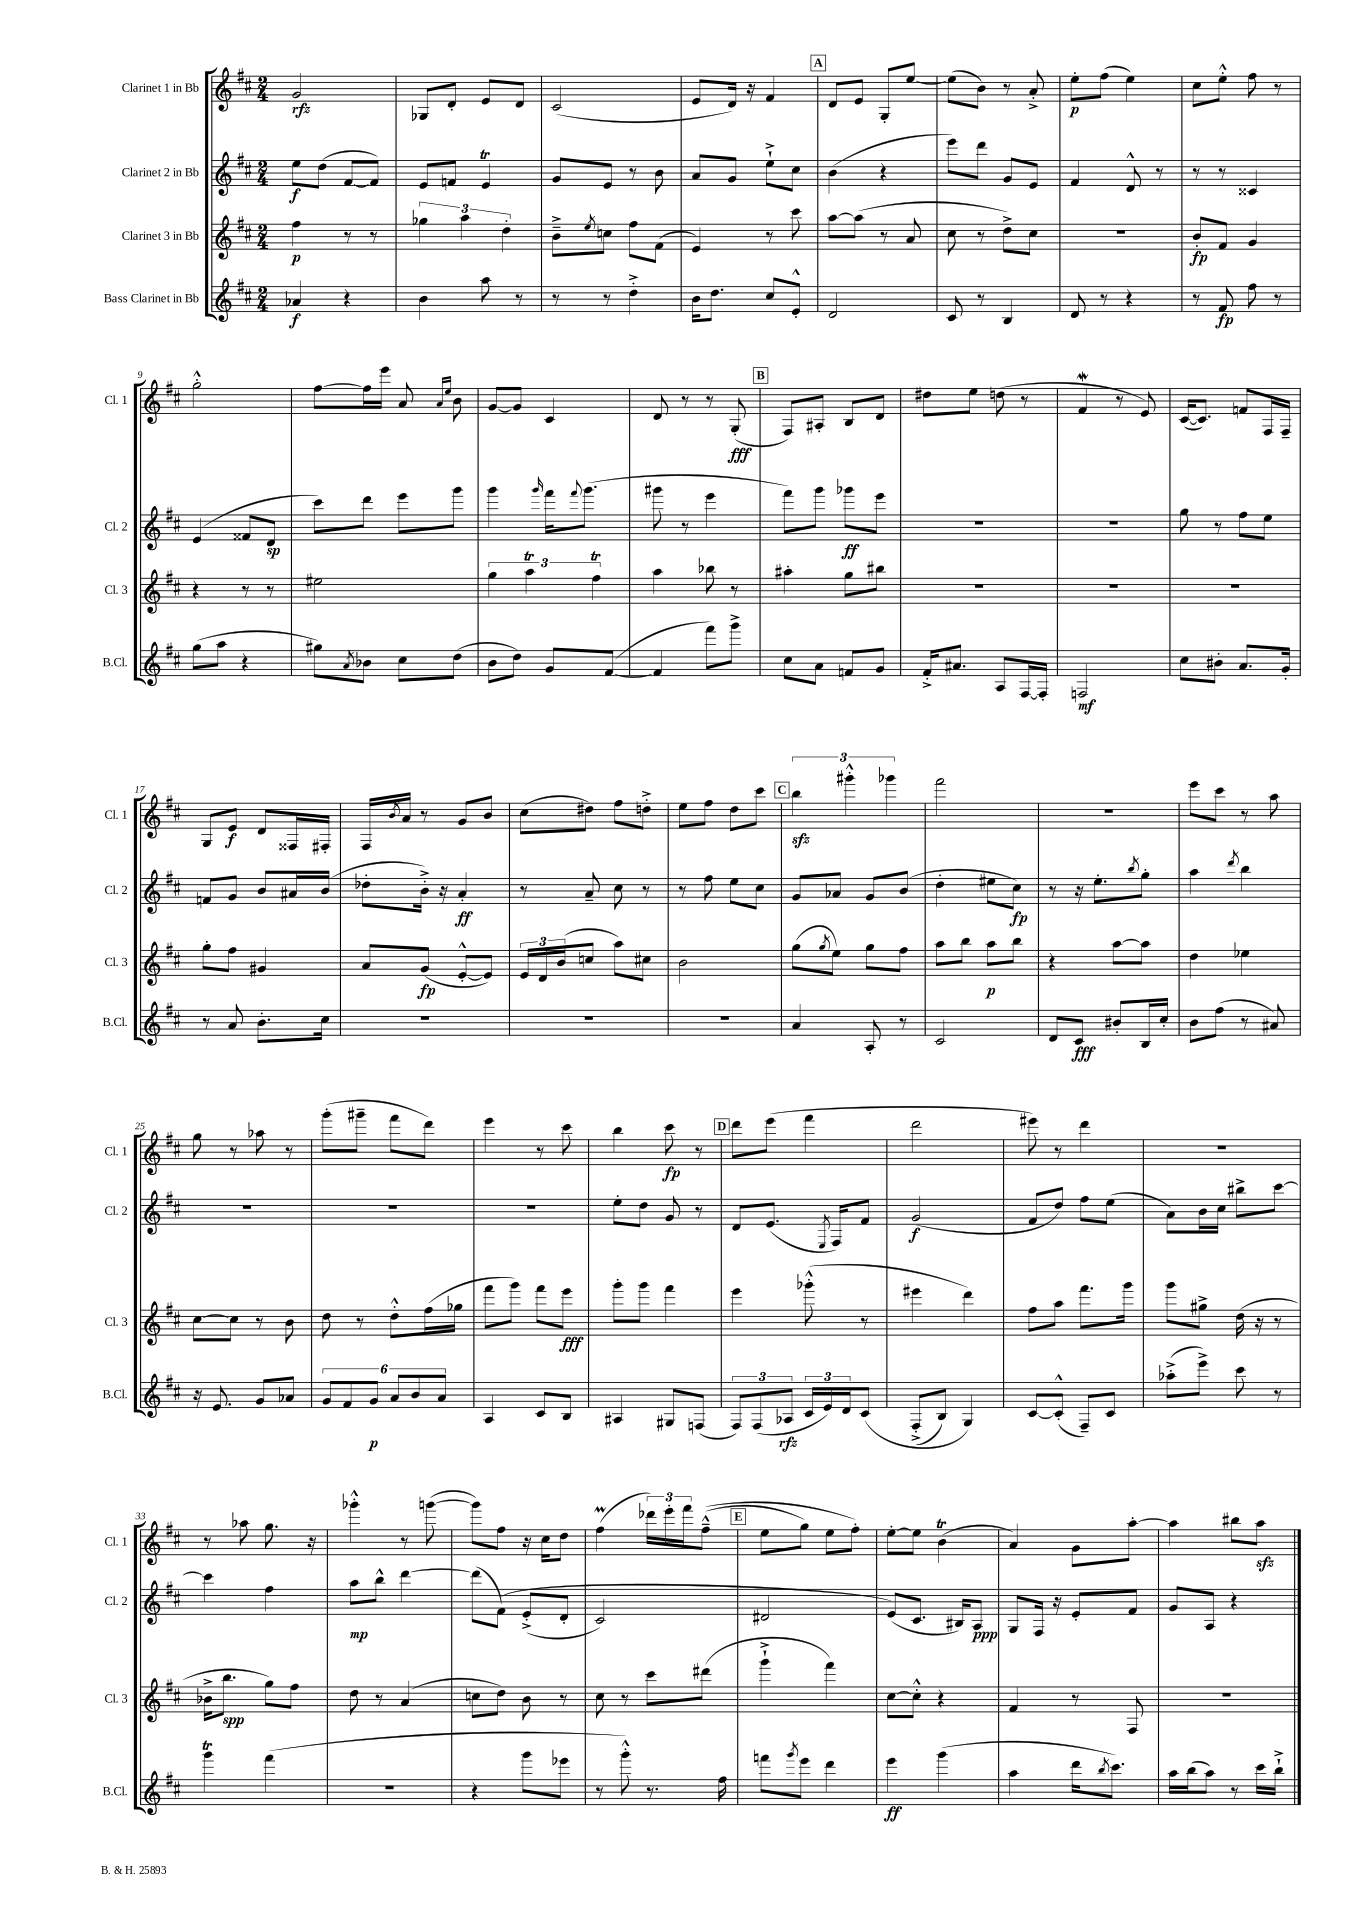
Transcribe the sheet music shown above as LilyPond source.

<<
\new StaffGroup <<
\new Staff = "s0" \with { instrumentName = "Clarinet 1 in Bb" shortInstrumentName = "Cl. 1" } {
    \clef treble \key d \major \numericTimeSignature \time 2/4
    g'2\rfz |
    ges8 d'8-. e'8 d'8 |
    cis'2( |
    e'8 d'16) r16 fis'4 |
    \mark \markup { \box "A" } d'8 e'8 g8-. e''8~ |
    e''8( b'8) r8 a'8-.-> |
    e''8-.\p fis''8( e''4) |
    cis''8 e''8-.-^ fis''8 r8 |
    g''2-.-^ |
    fis''8~ fis''16 e'''16 a'8 \grace { a'16 e''16 } b'8 |
    g'8~ g'8 cis'4 |
    d'8 r8 r8 g8-.\fff( |
    \mark \markup { \box "B" } fis8) ais8-. b8 d'8 |
    dis''8 e''8 d''8( r8 |
    fis'4\mordent r8 e'8) |
    cis'16~( cis'8.) f'8 fis16 fis16-- |
    g8 e'8\f d'8 fisis16 fis16-. |
    fis16 \acciaccatura { b'8 } a'16 r8 g'8 b'8 |
    cis''8( dis''8) fis''8 d''8-.-> |
    e''8 fis''8 d''8 cis'''8 |
    \mark \markup { \box "C" } \tuplet 3/2 { b''4\sfz gis'''4-.-^ ges'''4 } |
    fis'''2 |
    R2 |
    e'''8 cis'''8 r8 a''8 |
    g''8 r8 aes''8 r8 |
    g'''8-.( gis'''8-- fis'''8 d'''8) |
    e'''4 r8 cis'''8 |
    b''4 cis'''8\fp r8 |
    \mark \markup { \box "D" } d'''8 e'''8( fis'''4 |
    d'''2 |
    eis'''8) r8 d'''4 |
    r2 |
    r8 aes''8 g''8. r16 |
    ges'''4-.-^ r8 g'''8~( |
    g'''8) fis''8 r16 cis''16 d''8 |
    fis''4\prall( \tuplet 3/2 { des'''16) e'''16-. fis'''16 } fis''8---^(\( |
    \mark \markup { \box "E" } e''8 g''8) e''8 fis''8-.\) |
    e''8~-. e''8 b'4\trill( |
    a'4) g'8 a''8~-. |
    a''4 bis''8 a''8\sfz \bar "|." |
}
\new Staff = "s1" \with { instrumentName = "Clarinet 2 in Bb" shortInstrumentName = "Cl. 2" } {
    \clef treble \key d \major \numericTimeSignature \time 2/4
    e''8\f d''8( fis'8~ fis'8) |
    e'8 f'8 e'4\trill |
    g'8 e'8 r8 b'8 |
    a'8 g'8 e''8-!-> cis''8 |
    \mark \markup { \box "A" } b'4( r4 |
    e'''8) d'''8 g'8 e'8 |
    fis'4 d'8-^ r8 |
    r8 r8 cisis'4 |
    e'4( fisis'8 d'8\sp |
    cis'''8) d'''8 e'''8 g'''8 |
    g'''4 \grace { g'''16 } fis'''16 \appoggiatura { fis'''8 } g'''8.( |
    gis'''8 r8 e'''4 |
    \mark \markup { \box "B" } fis'''8) g'''8 ges'''8\ff e'''8 |
    R2 |
    R2 |
    g''8 r8 fis''8 e''8 |
    f'8 g'8 b'8 ais'16 b'16( |
    des''8-. b'16-.->) r16 a'4-.\ff |
    r8 a'8-- cis''8 r8 |
    r8 fis''8 e''8 cis''8 |
    \mark \markup { \box "C" } g'8 aes'8 g'8 b'8( |
    d''4-. eis''8 cis''8\fp) |
    r8 r16 e''8.-. \acciaccatura { b''8 } g''8-. |
    a''4 \acciaccatura { d'''8 } b''4 |
    R2 |
    R2 |
    R2 |
    e''8-. d''8 g'8 r8 |
    \mark \markup { \box "D" } d'8 e'8.( \acciaccatura { e8 } fis16) fis'8 |
    g'2\f( |
    fis'8 d''8) fis''8 e''8( |
    a'8) b'16 cis''16 bis''8-> cis'''8~ |
    cis'''4 fis''4 |
    a''8\mp b''8-^ d'''4~ |
    d'''8( fis'8)\( e'8-.->( d'8-. |
    cis'2) |
    \mark \markup { \box "E" } dis'2 |
    e'8(\) cis'8. bis16) a8\ppp |
    g8 fis16 r16 e'8-. fis'8 |
    g'8 a8 r4 \bar "|." |
}
\new Staff = "s2" \with { instrumentName = "Clarinet 3 in Bb" shortInstrumentName = "Cl. 3" } {
    \clef treble \key d \major \numericTimeSignature \time 2/4
    fis''4\p r8 r8 |
    \tuplet 3/2 { ges''4 a''4 d''4-. } |
    b'8---> \acciaccatura { e''8 } c''8 fis''8 fis'8( |
    e'4) r8 cis'''8 |
    \mark \markup { \box "A" } a''8~ a''8( r8 a'8 |
    cis''8 r8 d''8->) cis''8 |
    R2 |
    b'8-.\fp fis'8 g'4 |
    r4 r8 r8 |
    eis''2 |
    \tuplet 3/2 { g''4 a''4\trill fis''4\trill } |
    a''4 bes''8 r8 |
    \mark \markup { \box "B" } ais''4-. g''8 bis''8 |
    R2 |
    R2 |
    R2 |
    g''8-. fis''8 gis'4 |
    a'8 g'8\fp( e'8~-.-^ e'8) |
    \tuplet 3/2 { e'16 d'16 b'16( } c''8 a''8) cis''8 |
    b'2 |
    \mark \markup { \box "C" } g''8( \acciaccatura { g''8 } e''8) g''8 fis''8 |
    a''8 b''8 a''8\p b''8 |
    r4 a''8~ a''8 |
    d''4 ees''4 |
    cis''8~ cis''8 r8 b'8 |
    d''8 r8 d''8-.-^ fis''16( ges''16 |
    fis'''8 g'''8) fis'''8 e'''8\fff |
    g'''8-. g'''8 fis'''4 |
    \mark \markup { \box "D" } e'''4 ges'''8-.-^( r8 |
    eis'''4 d'''4) |
    fis''8 a''8 fis'''8. g'''16 |
    g'''8 gis''8-> d''16( r16 r8 |
    bes'16-> b''8.\spp g''8) fis''8 |
    d''8 r8 a'4( |
    c''8 d''8) b'8 r8 |
    cis''8 r8 cis'''8 dis'''8( |
    \mark \markup { \box "E" } g'''4-!-> fis'''4) |
    cis''8~ cis''8-.-^ r4 |
    fis'4 r8 fis8 |
    R2 \bar "|." |
}
\new Staff = "s3" \with { instrumentName = "Bass Clarinet in Bb" shortInstrumentName = "B.Cl." } {
    \clef treble \key d \major \numericTimeSignature \time 2/4
    aes'4\f r4 |
    b'4 a''8 r8 |
    r8 r8 d''4-.-> |
    b'16 d''8. cis''8 e'8-.-^ |
    \mark \markup { \box "A" } d'2 |
    cis'8 r8 b4 |
    d'8 r8 r4 |
    r8 fis'8\fp fis''8 r8 |
    g''8( a''8 r4 |
    gis''8) \acciaccatura { a'8 } bes'8 cis''8 d''8( |
    b'8 d''8) g'8 fis'8~( |
    fis'4 fis'''8) g'''8-> |
    \mark \markup { \box "B" } cis''8 a'8 f'8 g'8 |
    fis'16-.-> ais'8. a8 fis16~ fis16-. |
    f2\mf |
    cis''8 bis'8-. a'8. g'16-. |
    r8 a'8 b'8.-. cis''16 |
    r2 |
    r2 |
    R2 |
    \mark \markup { \box "C" } a'4 a8-. r8 |
    cis'2 |
    d'8 cis'8\fff bis'8-. b16 cis''16-. |
    b'8 fis''8( r8 ais'8) |
    r16 e'8. g'8 aes'8 |
    \tuplet 6/4 { g'8 fis'8 g'8\p a'8 b'8 a'8 } |
    a4 cis'8 b8 |
    ais4 gis8 f8( |
    \mark \markup { \box "D" } \tuplet 3/2 { fis8) fis8( aes8\rfz } \tuplet 3/2 { cis'16 e'16) d'16 } cis'8\( |
    fis8-.->( b8) g4\) |
    cis'8~ cis'8-.-^( fis8--) cis'8 |
    aes''8-.->( e'''8->) cis'''8 r8 |
    g'''4\trill fis'''4( |
    R2 |
    r4 g'''8 ees'''8 |
    r8 g'''8-.-^) r8. fis''16 |
    \mark \markup { \box "E" } f'''8 \acciaccatura { g'''8 } e'''8 d'''4 |
    e'''4\ff g'''4( |
    a''4 d'''16 \acciaccatura { b''8 } cis'''8.) |
    a''16 b''16( a''8) r8 cis'''16 b''16-!-> \bar "|." |
}
>>
>>
